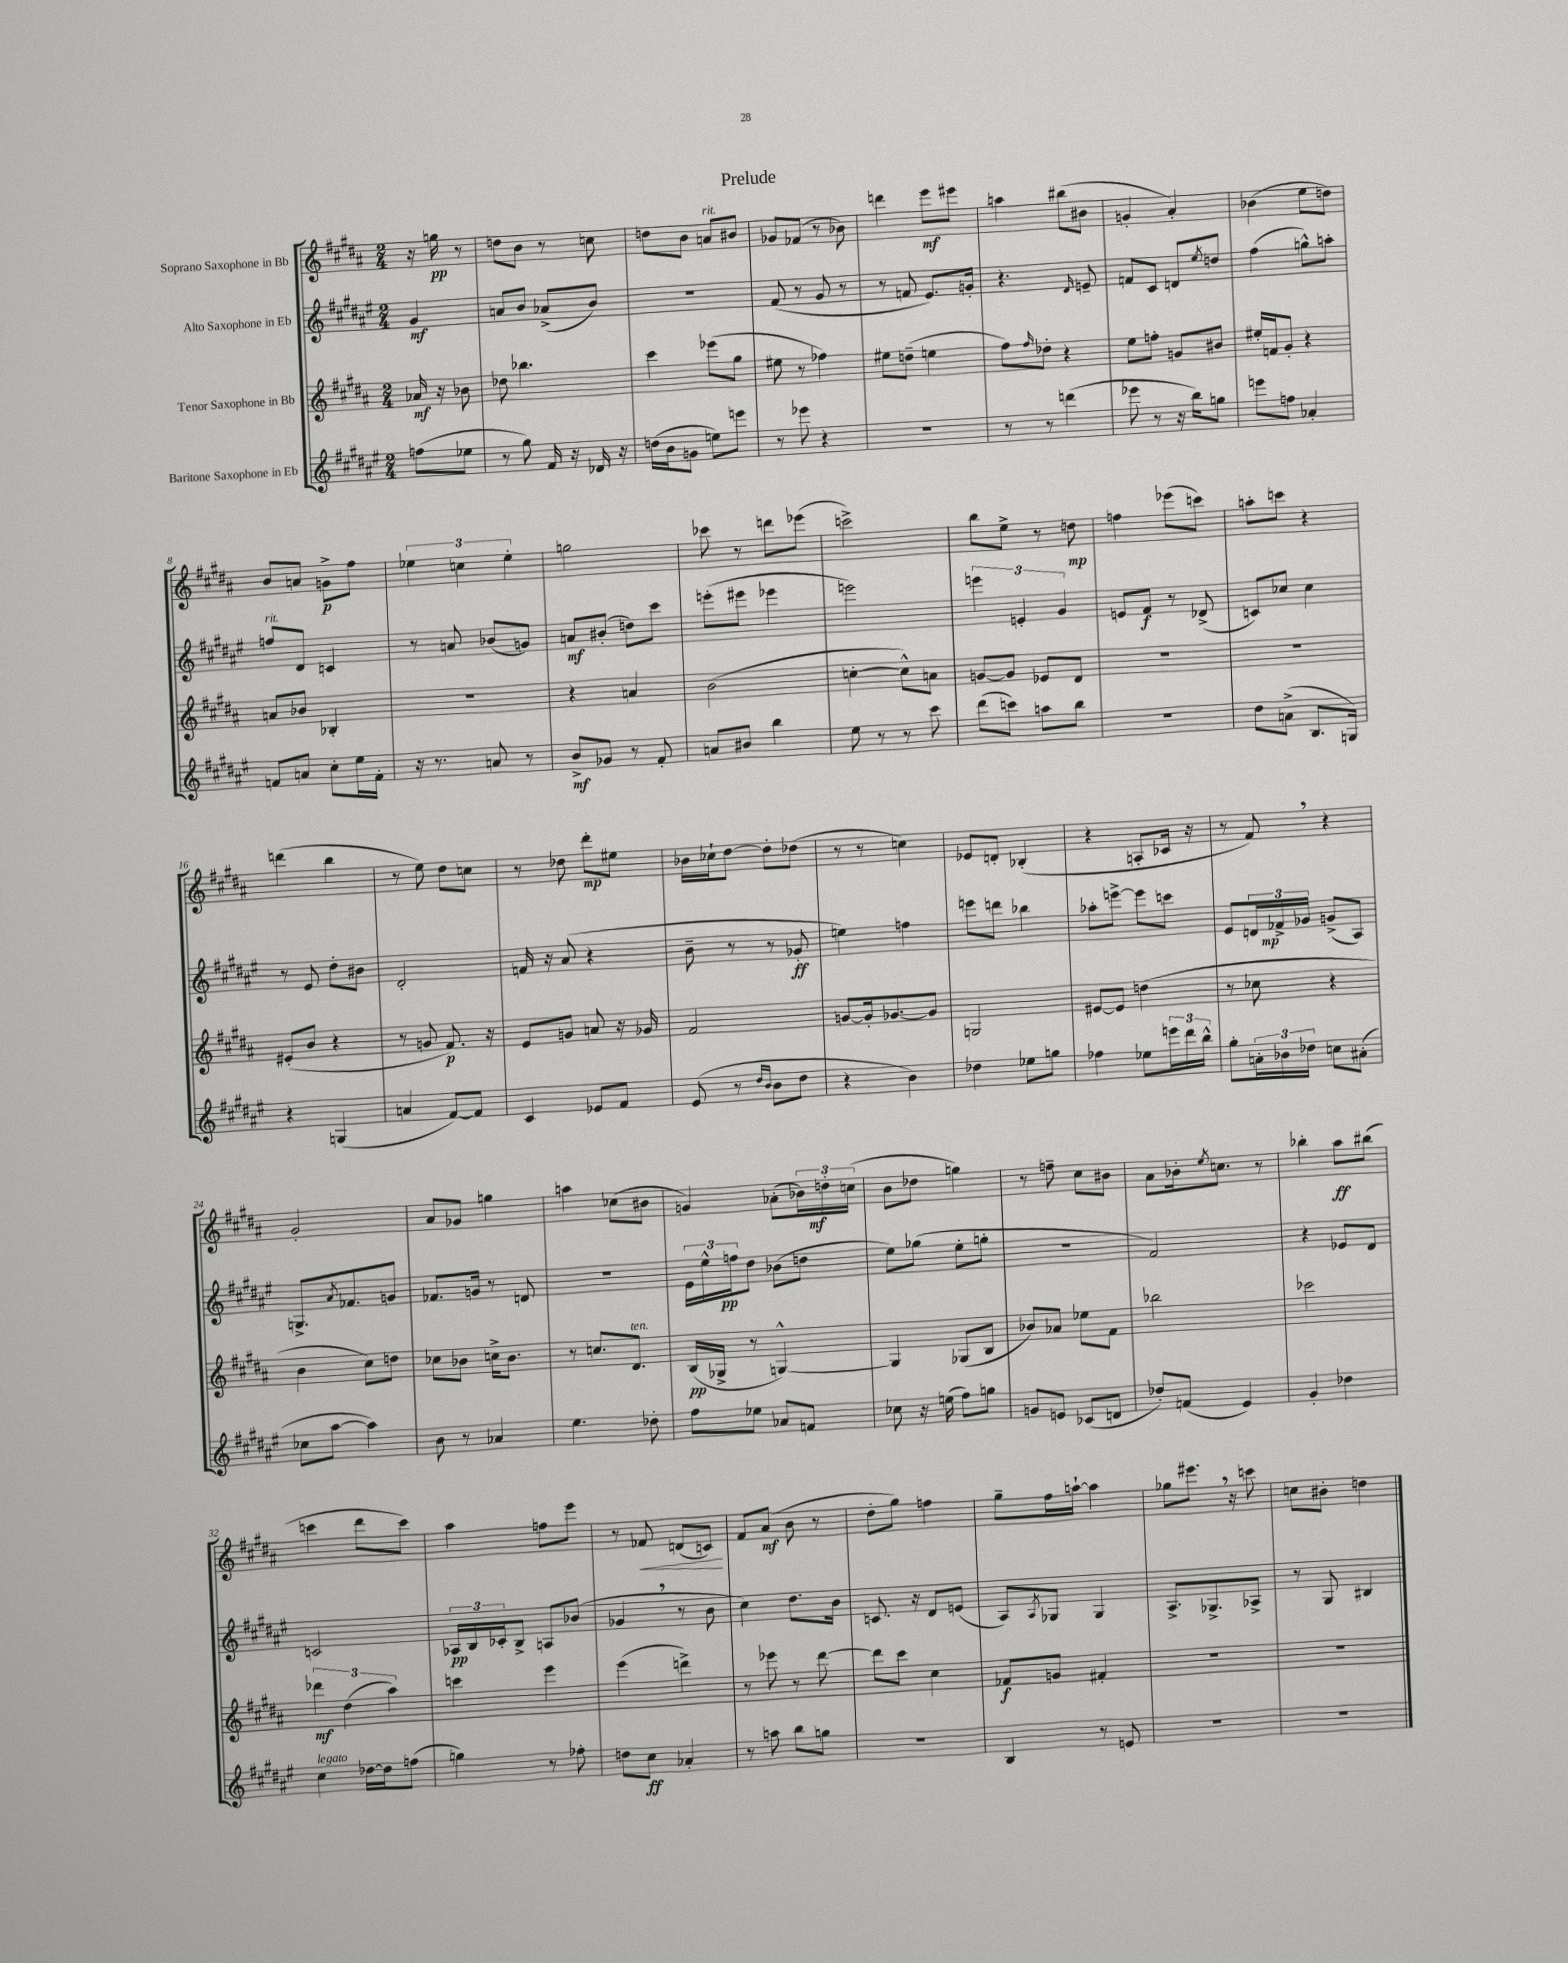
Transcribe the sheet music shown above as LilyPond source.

\header { title = "Prelude" }
<<
\new StaffGroup <<
\new Staff = "s0" \with { instrumentName = "Soprano Saxophone in Bb" } {
    \clef treble \key b \major \numericTimeSignature \time 2/4 \partial 4
    r16 g''16\pp r8 |
    d''8 b'8 r8 c''8 |
    d''8 b'8 a'8^\markup { \italic "rit." } bis'8 |
    ges'8 fes'8( r8 bes'8) |
    d'''4 e'''8\mf eis'''8 |
    a''4 bis''8( bis'8 |
    g'4-. ais'4-.) |
    bes'4( e''8 d''8) |
    b'8 a'8 g'8->\p fis''8 |
    \tuplet 3/2 { ees''4 c''4 ees''4-. } |
    g''2 |
    ces'''8 r8 d'''8 ees'''8( |
    c'''2->) |
    b''8 e''8-> r8 d''8\mp |
    f''4 ees'''8( c'''8) |
    a''8-. c'''8 r4 |
    d'''4( b''4 |
    r8 e''8) dis''8 c''8 |
    r8 des''8 dis'''8-.\mp eis''8 |
    bes'16 ces''16-! dis''8~ dis''8-. des''8( |
    r8 r8 c''4) |
    ees'8 d'8-. bes4-.( |
    r4 a8-. ces'16 r16 |
    r8 fis'8) \breathe r4 |
    gis'2-. |
    ais'8 ges'8 g''4 |
    a''4 ces''8( bis'8 |
    g'4) aes'8-.( \tuplet 3/2 { bes'16) d''16-.\mf c''16( } |
    b'8 des''8 g''4) |
    r8 f''8-- cis''8 bis'8 |
    ais'8 bes'16-. \acciaccatura { e''8 } c''8. r8 |
    bes''4-. ais''8\ff bis''8( |
    c'''4 dis'''8 c'''8) |
    ais''4 f''8 e'''8 |
    r8 fes'8\< d'8( c'8\!) |
    fis'8 ais'8\mf( b'8 r8 |
    dis''8-. gis''8) f''4 |
    gis''8-- fis''16 a''16~-! a''4 |
    ges''8 eis'''8. \breathe r16 c'''8 |
    c''8 bis'8-. d''4 \bar "|." |
}
\new Staff = "s1" \with { instrumentName = "Alto Saxophone in Eb" } {
    \clef treble \key fis \major \numericTimeSignature \time 2/4 \partial 4
    gis'4\mf |
    a'8 b'8 aes'8->( b'8) |
    r2 |
    fis'8( r8 gis'8 r8 |
    r8 f'8 eis'8.) g'16-. |
    r4. \grace { dis'16 } e'8-- |
    f'8 cis'8 d'8 \acciaccatura { eis''8 } d''8 |
    fis''4( g''8-^) a''8-. |
    f''8^\markup { \italic "rit." } dis'8 c'4 |
    r8 a'8 bes'8( g'8) |
    a'8\mf bis'8-.( d''8) cis'''8 |
    e'''8-.( eis'''8 ees'''4 |
    e'''2) |
    \tuplet 3/2 { e'''4 e'4-. gis'4 } |
    e'8 fis'8\f r8 des'8->( |
    c'8) ces''8 ces''4 |
    r8 eis'8 dis''8-. bis'8 |
    dis'2-. |
    f'16 r16 ais'8( r4 |
    b'8-- r8 r8 ges'8-.\ff |
    e''4) f''4 |
    e'''8 d'''8 bes''4 |
    aes''8-. e'''8~-> e'''8 c'''8 |
    eis'8 \tuplet 3/2 { d'16 fes'16->\mp ges'16 } g'8->( ais8) |
    g8.-> \acciaccatura { ais'8 } fes'8. g'8 |
    fes'8. g'16 r8 d'8 |
    R2 |
    \tuplet 3/2 { eis'16 eis''16-^ f''16\pp } dis''8 bes'8( d''8 |
    eis''8) ges''8( eis''8-. g''8-. |
    r2 |
    fis'2) |
    r4 ees'8 dis'8 |
    c'2 |
    \tuplet 3/2 { aes16\pp b16 ces'16-. } b8-> a8 bes'8( |
    ges'4 \breathe r8 b'8 |
    cis''4) dis''8. b'16 |
    c'8. r16 dis'8 e'8( |
    ais8) \acciaccatura { ais8 } ges8 ges4 |
    ais8.-> ges8.-> aes8-> |
    r8 gis8 bis4 \bar "|." |
}
\new Staff = "s2" \with { instrumentName = "Tenor Saxophone in Bb" } {
    \clef treble \key b \major \numericTimeSignature \time 2/4 \partial 4
    aes'16\mf r16 bes'8 |
    des''8 bes''4. |
    cis'''4 ees'''8( gis''8 |
    eis''8 r8 fes''4) |
    eis''8 d''8--( e''4 |
    fis''8) \grace { fis''16 } des''8-. r4 |
    e''8 f''8-. g'8 bis'8 |
    eis''16-. f'16 gis'8-. r4 |
    a'8 bes'8 bes4-. |
    R2 |
    r4 a'4 |
    b'2( |
    c''4~-. c''8-^) a'8 |
    g'8~ g'8 ees'8 dis'8 |
    r2 |
    r2 |
    eis'8-.( b'8 r4 |
    r8 g'8 fis'8.\p) r16 |
    e'8 g'8 a'8 r16 ges'16 |
    fis'2 |
    g'8~ g'16-. ges'8.~ ges'8 |
    g2 |
    eis'8~ eis'8 d''4( |
    r8 ces''8 r4 |
    b'4 cis''8) d''8 |
    ces''8 bes'8 c''16-> bes'8. |
    r8 c''8. dis'8.^\markup { \italic "ten." } |
    b16\pp( ges16-> r8 g4~-^) |
    g4 ges8( b8 |
    bes'8) aes'8 ees''8 fis'8 |
    bes''2 |
    ces'''2 |
    \tuplet 3/2 { des'''4\mf dis''4( ais''4) } |
    c'''4 e'''4 |
    e'''4( d'''4->) |
    r8 ees'''8 r8 dis'''8~ |
    dis'''8 cis'''8 cis''4 |
    fes'8\f g'8 fis'4-. |
    R2 |
    R2 \bar "|." |
}
\new Staff = "s3" \with { instrumentName = "Baritone Saxophone in Eb" } {
    \clef treble \key fis \major \numericTimeSignature \time 2/4 \partial 4
    f''8( ees''8 |
    r8 gis''8) fis'16 r16 des'16 r16 |
    d''16( b'16 g'8 e''8) e'''8 |
    r8 ees'''8 r4 |
    R2 |
    r8 r8 d'''4( |
    ees'''8 r8 r16 b''16) g''8 |
    e'''8 f''8 aes'4-. |
    f'8 a'8 cis''8-. eis''16 f'16-. |
    r16 r8. a'8 r8 |
    b'8->\mf ges'8 r8 fis'8-. |
    a'8 bis'8 b''4 |
    eis''8 r8 r8 cis'''8 |
    dis'''8( c'''8) a''8 b''8 |
    R2 |
    dis''8 a'8->( b8. g16) |
    r4 g4( |
    a'4 fis'8~) fis'8 |
    cis'4 ees'8 fis'8 |
    eis'8( r8 \grace { dis''16 b'16 } b'8 dis''8 |
    r4 b'4) |
    des''4 ees''8 g''8 |
    fes''4 ees''8 \tuplet 3/2 { e'''16 dis'''16 b''16-^ } |
    gis''8-. \tuplet 3/2 { a'16-. bes'16 des''16 } c''8 ais'8-.( |
    ces''8 ais''8~ ais''4) |
    b'8 r8 aes'4 |
    eis''4. des''8-. |
    fis''8 ees''8 aes'8 f'8 |
    ces''8 r16 e''16( fis''8) g''8 |
    g'8 e'8 ces'8( d'8 |
    des''8-.) f'8( eis'4) |
    gis'4-. des''4 |
    cis''4^\markup { \italic "legato" } des''16~ des''16 f''8( |
    g''4) r8 fes''8-. |
    d''8 cis''8\ff aes'4-. |
    r8 a''8 b''8 g''8 |
    R2 |
    b4 r8 e'8 |
    r2 |
    r2 \bar "|." |
}
>>
>>
